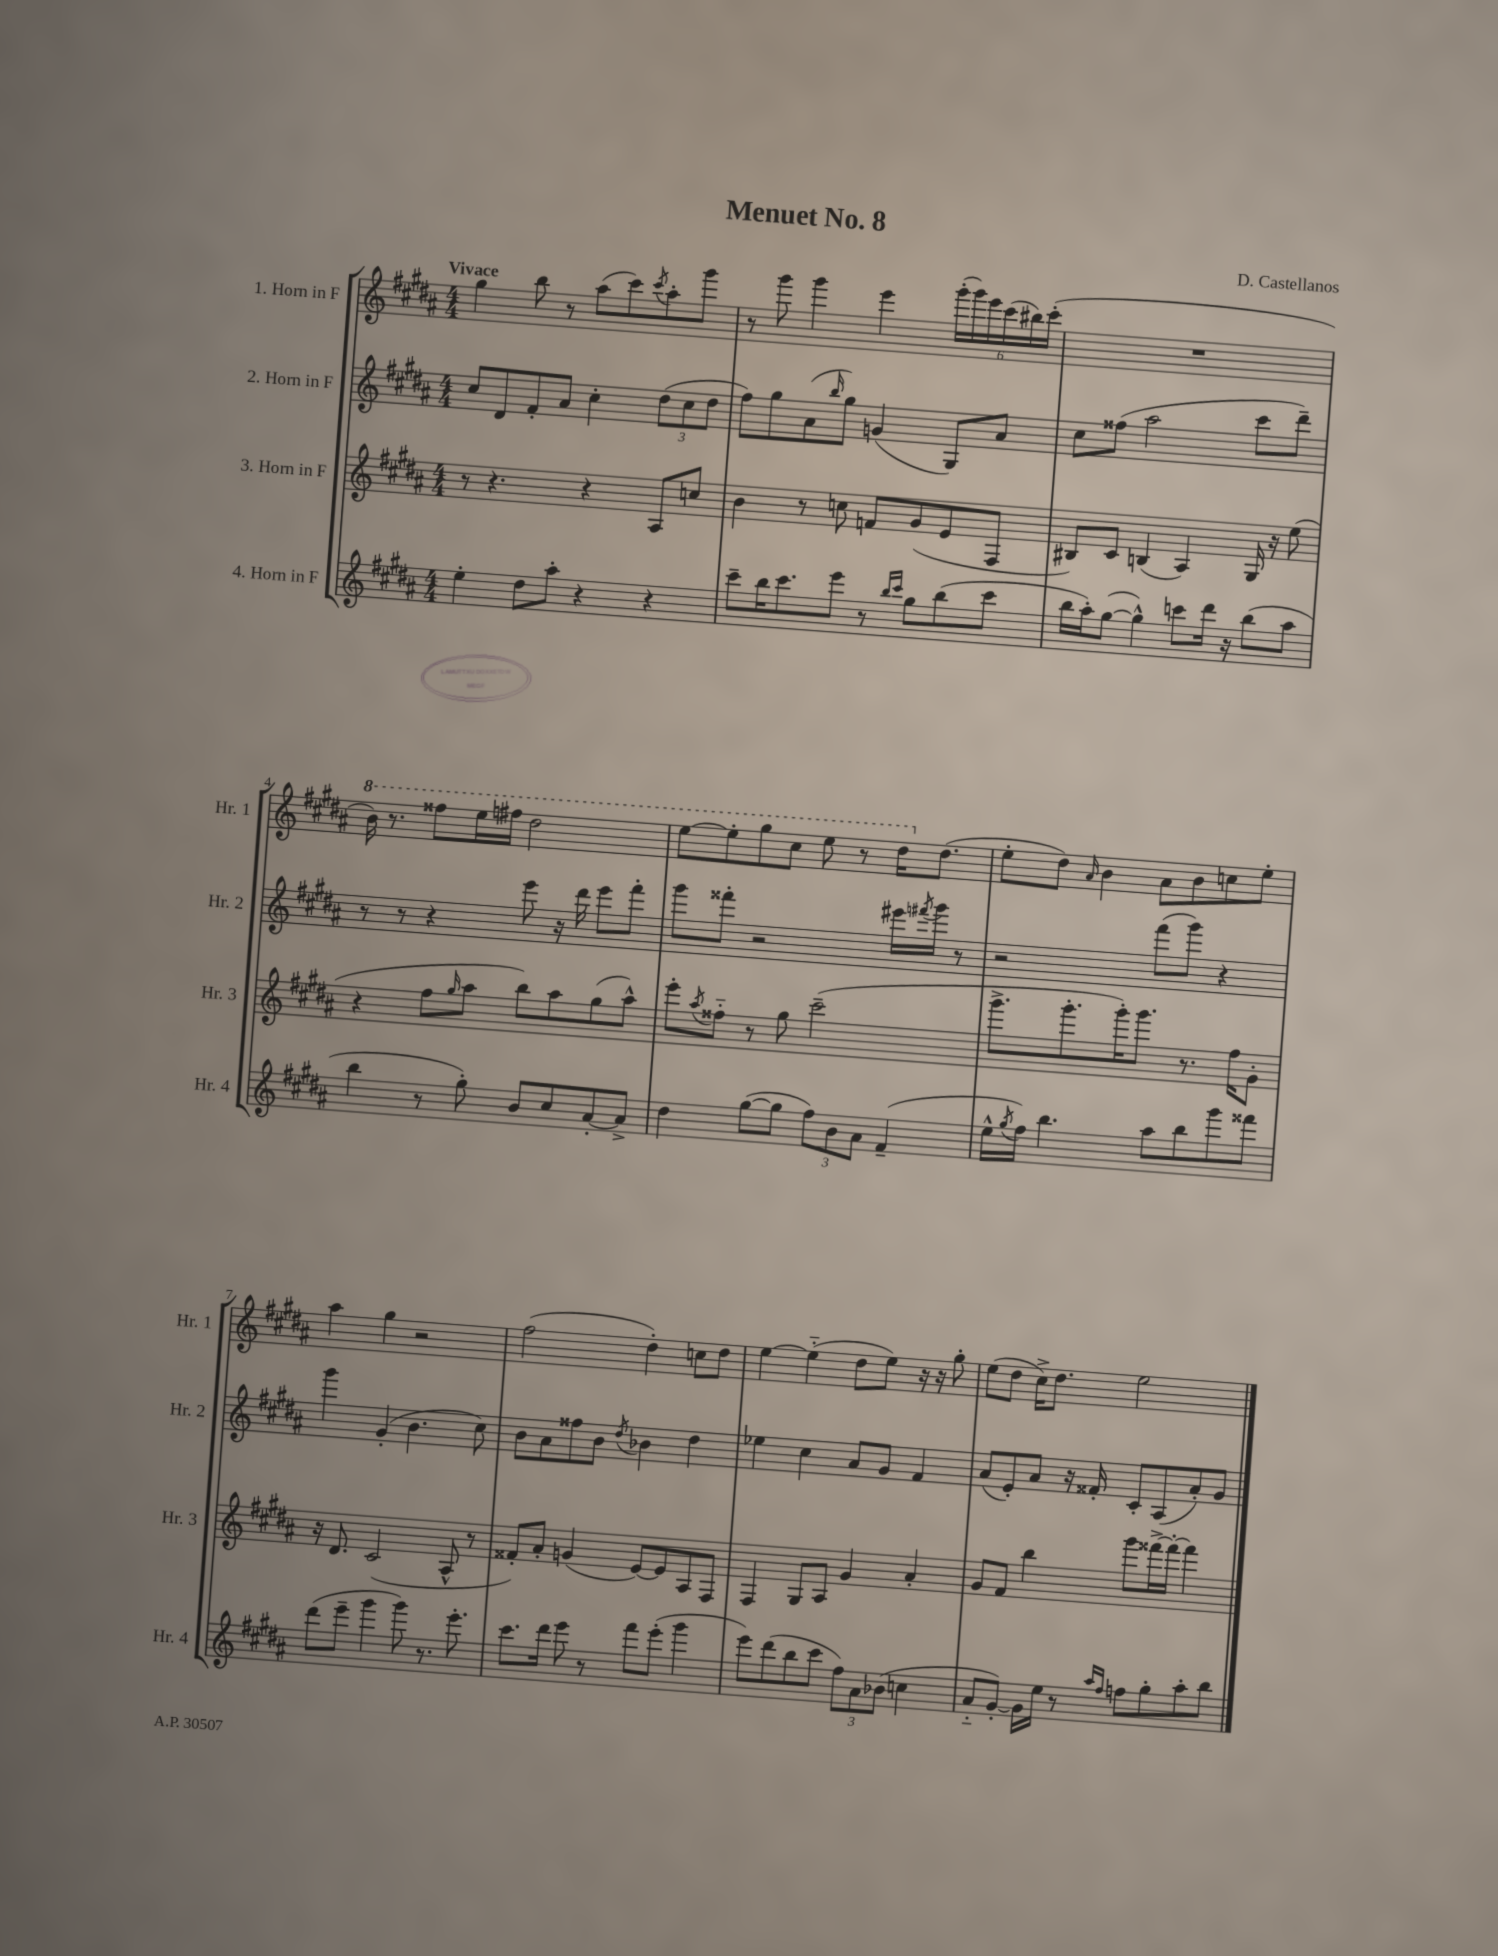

**kern	**kern	**kern	**kern
*part4	*part3	*part2	*part1
*staff4	*staff3	*staff2	*staff1
*I"4. Horn in F	*I"3. Horn in F	*I"2. Horn in F	*I"1. Horn in F
*I'Hr. 4	*I'Hr. 3	*I'Hr. 2	*I'Hr. 1
*clefG2	*clefG2	*clefG2	*clefG2
*k[f#c#g#d#a#]	*k[f#c#g#d#a#]	*k[f#c#g#d#a#]	*k[f#c#g#d#a#]
*M4/4	*M4/4	*M4/4	*M4/4
=1	=1	=1	=1
!	!	!	!LO:TX:a:B:t=Vivace
4ee'\	8r	8cc#/L	4gg#\
.	4.r	8d#/	.
8dd#\L	.	8f#'/	8bb\
8aa#'\J	.	8a#/J	8r
4r	4r	4cc#'\	(8aa#\L
.	.	.	8ccc#\)
.	.	.	8qccc#/
4r	8A#/L	(12dd#\L	8aa#'\
.	.	12cc#\	.
.	8ccn/J	.	8ggg#\J
.	.	12dd#\J	.
=2	=2	=2	=2
8ccc#~\L	4b\	8ff#\L)	8r
16bb\K	.	8gg#\	8ggg#\
8.ccc#\	.	.	.
.	8r	(8a#\	4ggg#\
.	.	16qqbb/	.
8eee\J	8ccn\	8gg#\J)	.
8r	8fn/L	(4gn/	4eee\
16qqbb/LL	.	.	.
16qqccc#/JJ	.	.	.
8gg#\L	(8g#/	.	.
(8bb\	8e/	8G#/L)	(24ggg#'\LL
.	.	.	24ggg#\)
.	.	.	24eee\
8ccc#\J	8F#/J	8a#/J	(24ccc#\
.	.	.	24bb#X\)
.	.	.	(24ccc#'\JJ
=3	=3	=3	=3
16bb\LL	8B#X/L)	8cc#\L	1r
16aa#'\J)	.	.	.
([8gg#\J	8c#/J	(8ff##X\J	.
4gg#^^\])	(4Bn/	2aa#\	.
8cccn\L	4A#/)	.	.
16ddd#\Jk	.	.	.
16r	.	.	.
(8bb\L	16G#/	8ccc#\L	.
.	16r	.	.
8aa#\J	(8ee\	8ddd#~\J)	.
!!LO:LB:g=z
=4	=4	=4	=4
*	*	*	*8va
4bb\	4r	8r	16bb\)
.	.	.	8.r
.	.	8r	.
8r	8ff#\L	4r	8fff##X\L
.	16qqgg#/	.	.
8gg#'\)	8aa#\J	.	16eee\L
.	.	.	16fff#X\JJ
8b/L	8bb\L)	8eee\	2ddd#\
8cc#/	8aa#\	16r	.
.	.	16ddd#\	.
[8a#'/	(8gg#\	8eee\L	.
8a#^/J]	8aa#^^\J)	8fff#'\J	.
=5	=5	=5	=5
4dd#\	8eee'\L	8ggg#\L	[8eee\L
.	8qaa#/	.	.
.	8ff##X\J	8fff##X'\J	8eee'\]
([8gg#\L	8r	2r	8ggg#\
8gg#\J]	8gg#\	.	8ccc#\J
12ff#\L)	(2ccc#~\	.	8eee\
12b\	.	.	.
.	.	.	8r
12a#\J	.	.	.
(4f#~/	.	16eee#X\LL	16ddd#\KL
.	.	8qfff#X/	.
*	*	*	*X8va
.	.	16ggg#\JJ	(8.dd#\J
.	.	8r	.
=6	=6	=6	=6
16ee^^\LL	8.ggg#^\L	2r	8ee'\L
8qgg#/	.	.	.
16ff#\JJ)	.	.	.
4.bb\	.	.	8dd#\J)
.	8.ggg#'\	.	.
.	.	.	16qqa#/
.	.	.	4b\
.	16ggg#'\K)	.	.
.	8.ggg#\J	.	.
8aa#\L	.	(8fff#\L	8a#\L
8bb\	8.r	8ggg#\J)	8b\
8ggg#\	.	4r	8ccn\
.	16ff#\KL	.	.
8fff##X\J	8g#'\J	.	8ee'\J
!!LO:LB:g=z
=7	=7	=7	=7
(8ddd#\L	16r	4ggg#\	4aa#\
.	8.d#/	.	.
8eee~\J	.	.	.
4ggg#\	(2c#/	(4g#'/	4gg#\
8ggg#\)	.	4.b\	2r
8.r	.	.	.
.	8A#^^/	.	.
8.eee'\	.	.	.
.	8r	8cc#\)	.
=8	=8	=8	=8
8.ccc#\L	8f##X'/L)	8b\L	(2ff#\
.	8a#'/J	8a#\	.
16ddd#\Jk	.	.	.
8eee\	(4gn/	8ff##X\	.
8r	.	8b\J	.
.	.	8qdd#/	.
8fff#\L	[8e/L)	4b-X\	4dd#'\)
(8eee'\J	8e/]	.	.
4ggg#\	8A#/	4dd#\	8ccn\L
.	8F#/J	.	8dd#\J
=9	=9	=9	=9
8eee\L)	4F#/	4ee-X\	[4ee\
(8ddd#\	.	.	.
8bb\	8G#/L	4cc#\	(4ee\]
8ccc#\J	8A#/J	.	.
12ff#\L)	4g#/	8a#/L	8dd#\L
12a#\	.	.	.
.	.	8g#/J	8ee\J)
(12b-X\J	.	.	.
4ccn\	4a#'/	4f#/	16r
.	.	.	16r
.	.	.	8gg#'\
=10	=10	=10	=10
8a#/L	8g#/L	(8a#/L	(8ee\L
[8g#'/J)	8f#/J	8e'/)	8dd#\J
16g#\LL]	4bb\	8a#/J	16cc#^\KL)
16ee\JJ	.	.	8.dd#\J
8r	.	16r	.
.	.	16f##X'/	.
16qqaa#/LL	.	.	.
16qqff#/JJ	.	.	.
8ffn\L	8ggg#\L	8c#'/L	2ee\
8gg#'\	[16fff##X^\L	(8A#/	.
.	16fff##'\JJ_	.	.
8aa#'\	4fff##\]	8a#'/)	.
8bb\J	.	8g#/J	.
==	==	==	==
*-	*-	*-	*-
